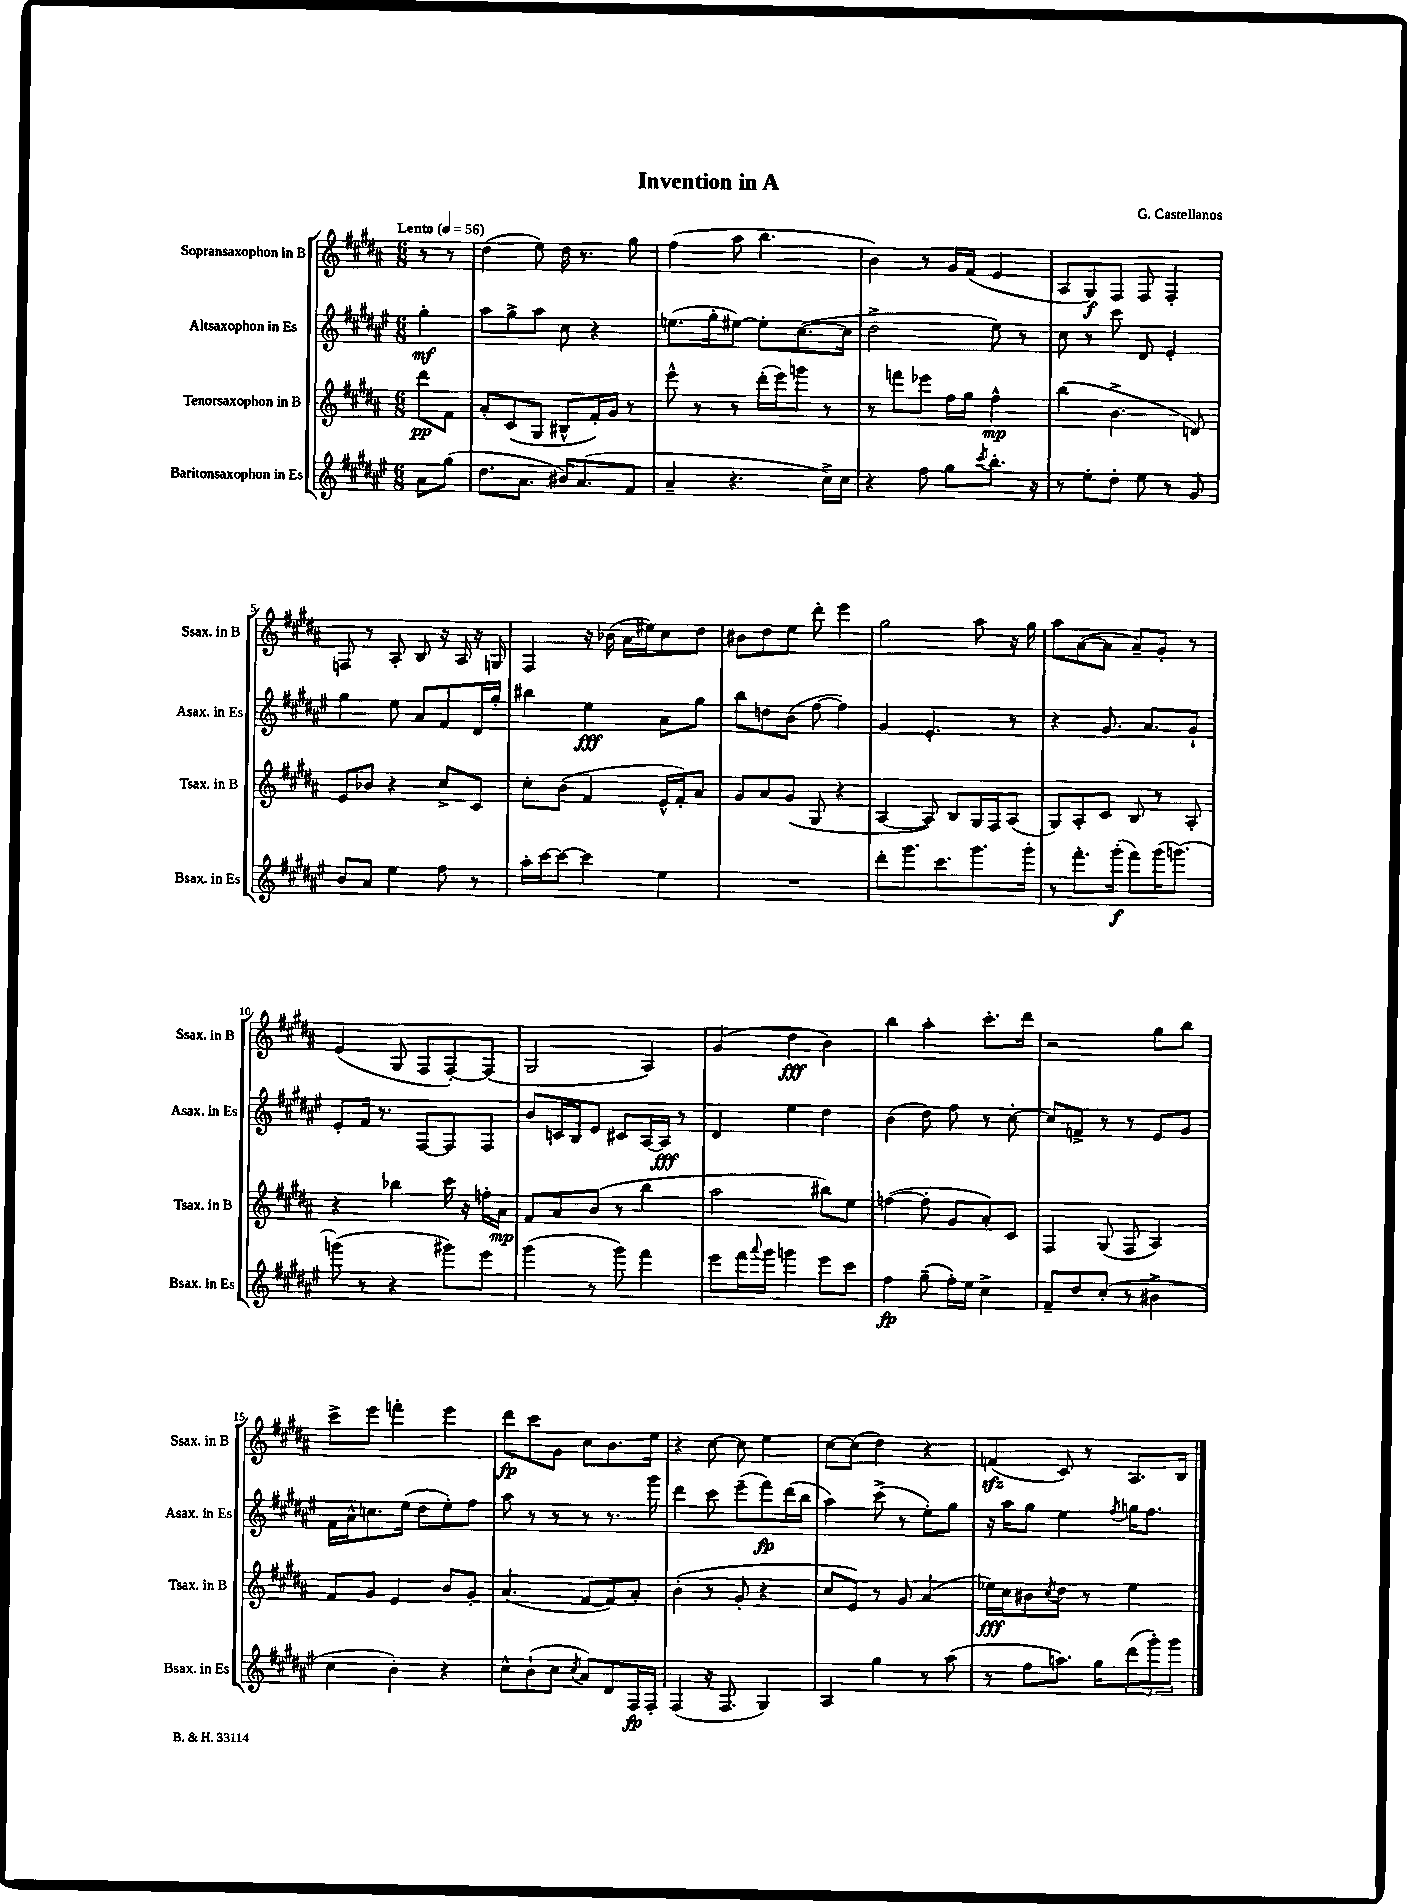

**kern	**kern	**kern	**kern
*staff4	*staff3	*staff2	*staff1
*clefG2	*clefG2	*clefG2	*clefG2
*k[f#c#g#d#a#e#]	*k[f#c#g#d#a#]	*k[f#c#g#d#a#e#]	*k[f#c#g#d#a#]
*M6/8	*M6/8	*M6/8	*M6/8
*MM56	*MM56	*MM56	*MM56
8a#	8ddd#	4gg#'	8r
(8gg#	8f#	.	8r
=	=	=	=
8.dd#	8a#'	8aa#	(4dd#
.	(8c#	8gg#^	.
8.a#	.	.	.
.	8G#	8aa#	8ee)
16b#)	8B#^^	8cc#	16dd#
(8.a#	.	.	8.r
.	16f#')	4r	.
.	16g#	.	.
8f#	8r	.	8gg#
=	=	=	=
4a#~	8eee^^	(8.ee	(4ff#
.	8r	.	.
.	.	16gg#'	.
4.r	8r	[8ee#)	8aa#
.	(16ddd#'	8ee#']	4.bb
.	16eee)	.	.
.	8ggg	([8.cc#	.
16cc#^)	8r	.	.
16cc#	.	16cc#]	.
=	=	=	=
4r	8r	2dd#^	4b)
.	8fff	.	.
8ff#	8eee-	.	8r
8gg#	16ff#	.	16g#
.	16gg#	.	(16f#
8qccc#	.	.	.
8.bb'	4ff#^^	8ee#)	4e
.	.	8r	.
16r	.	.	.
=	=	=	=
8r	(4bb	8cc#	8A#
8ee#'	.	8r	8G#)
8dd#'	4.b^	8ccc#	8F#
8ee#	.	8d#	8F#
8r	.	4e#'	4F#'
8g#	8d)	.	.
=	=	=	=
8b	8e	4gg#	8F
8a#	8b-	.	8r
4ee#	4r	8ee#	8A#'
.	.	8a#	8B
8ff#	8cc#^	8f#	16r
.	.	.	16A#
8r	8c#	16d#	16r
.	.	16gg#'	16G
=	=	=	=
16aa#'	8cc#'	4bb#	4F#
[16ccc#	.	.	.
8ccc#_	(8b	.	.
4ccc#]	4f#	4ee#	16r
.	.	.	(16b-
.	.	.	16a#
.	.	.	16ee#)
4ee#	16e^^	8a#	8cc#
.	16f#')	.	.
.	8a#	8gg#	8dd#
=	=	=	=
2.r	8g#	8bb	8b#
.	8a#	8dd	8dd#
.	(8g#	(8b	8ee
.	8G#	[8ff#	8ddd#'
.	4r	4ff#])	4eee
=	=	=	=
8ddd#'	[4A#	4g#	2gg#
8.ggg#	.	.	.
.	8A#])	4.e#'	.
8.ccc#	.	.	.
.	8B	.	.
8.ggg#	16G#	.	8aa#
.	16F#	.	.
.	(8A#	8r	16r
16ggg#'	.	.	16gg#
=	=	=	=
8r	8G#)	4r	8aa#
8.fff#'	8A#'	.	([8a#
.	8c#	8.g#	8a#]
(16ggg#'	.	.	.
8fff#)	8B	.	8a#~)
.	.	8.a#	.
(16ggg#	8r	.	8g#'
[8.ggg)	.	.	.
.	8A#'	8g#`	8r
=	=	=	=
(8ggg]	4r	8e#'	(4e
8r	.	16f#	.
.	.	8.r	.
4r	4bb-	.	8G#
.	.	[8F#	8F#
8ggg#)	16ccc#	8F#]	[8F#')
.	16r	.	.
8eee#	16ff'	8F#	(8F#]
.	16a#	.	.
=	=	=	=
(4ggg#	8f#	8b	2G#
.	8a#	16c	.
.	.	16B	.
8r	(8b	8e#	.
8ggg#)	8r	8c#	.
4fff#	4bb	[16A#	4A#)
.	.	16A#]	.
.	.	8r	.
=	=	=	=
8eee#	2aa#	4d#	(4g#
16fff#	.	.	.
8qqaaa#	.	.	.
16ggg#	.	.	.
4ggg	.	4ee#	4dd#
8eee#	8bb#)	4dd#	4b)
8ccc#	8ee	.	.
=	=	=	=
4ff#	([4ff	(4b	4bb
(8gg#~	8ff']	8dd#)	4aa#'
16ff#')	8g#	8ff#	.
16ee#	.	.	.
4cc#^	8a#')	8r	8.ccc#'
.	8c#	[8cc#'	.
.	.	.	16ddd#
=	=	=	=
8f#~	4F#	8cc#]	2r
8dd#	.	8f^	.
(8cc#'	(8G#	8r	.
8r	8F#	8r	.
4b#^	4A#)	8e#	8gg#
.	.	8g#	8bb
=	=	=	=
4cc#	8f#	16f#	8ccc#^
.	.	16a#^^	.
.	8g#	8.cc	8eee
4b')	4e	.	4fff'
.	.	(16ee#	.
.	.	8dd#	.
4r	8b	8ee#')	4eee
.	8g#'	8ff#	.
=	=	=	=
8cc#^^	(4.a#	8aa#	8ddd#
(8b`	.	8r	8ccc#
8cc#	.	8r	8g#
8qcc#	.	.	.
8a#)	[8f#	8r	8cc#
8d#	8f#])	8.r	8.b
16F#	8a#'	.	.
16F#'	.	16ggg#	16ee
=	=	=	=
(4F#	(4b'	4ddd#	4r
16r	8r	8ccc#	[8cc#
8.F#	.	.	.
.	8g#'	(8eee#~	8cc#]
4G#)	4r	8fff#)	4ee
.	.	(16ddd#	.
.	.	16bb	.
=	=	=	=
4A#	8cc#	4aa#)	[8cc#
.	8e)	.	(8cc#]
4gg#	8r	(8ccc#^	4dd#)
.	8g#	8r	.
8r	(4a#	8ee#')	4r
(8aa#	.	8gg#	.
=	=	=	=
8r	16ee-)	16r	(4f
.	16cc#	16aa#	.
8ff#	8b#	8gg#	.
.	8qcc#	.	.
8.aa)	8dd#	4ee#	8c#)
.	8r	.	8r
16gg#	.	.	.
.	.	8qff#	.
(12ddd#	4ee-	16gg	8.A#
.	.	8.ff#	.
12ggg#')	.	.	.
12ggg#	.	.	.
.	.	.	16B
==	==	==	==
*-	*-	*-	*-
